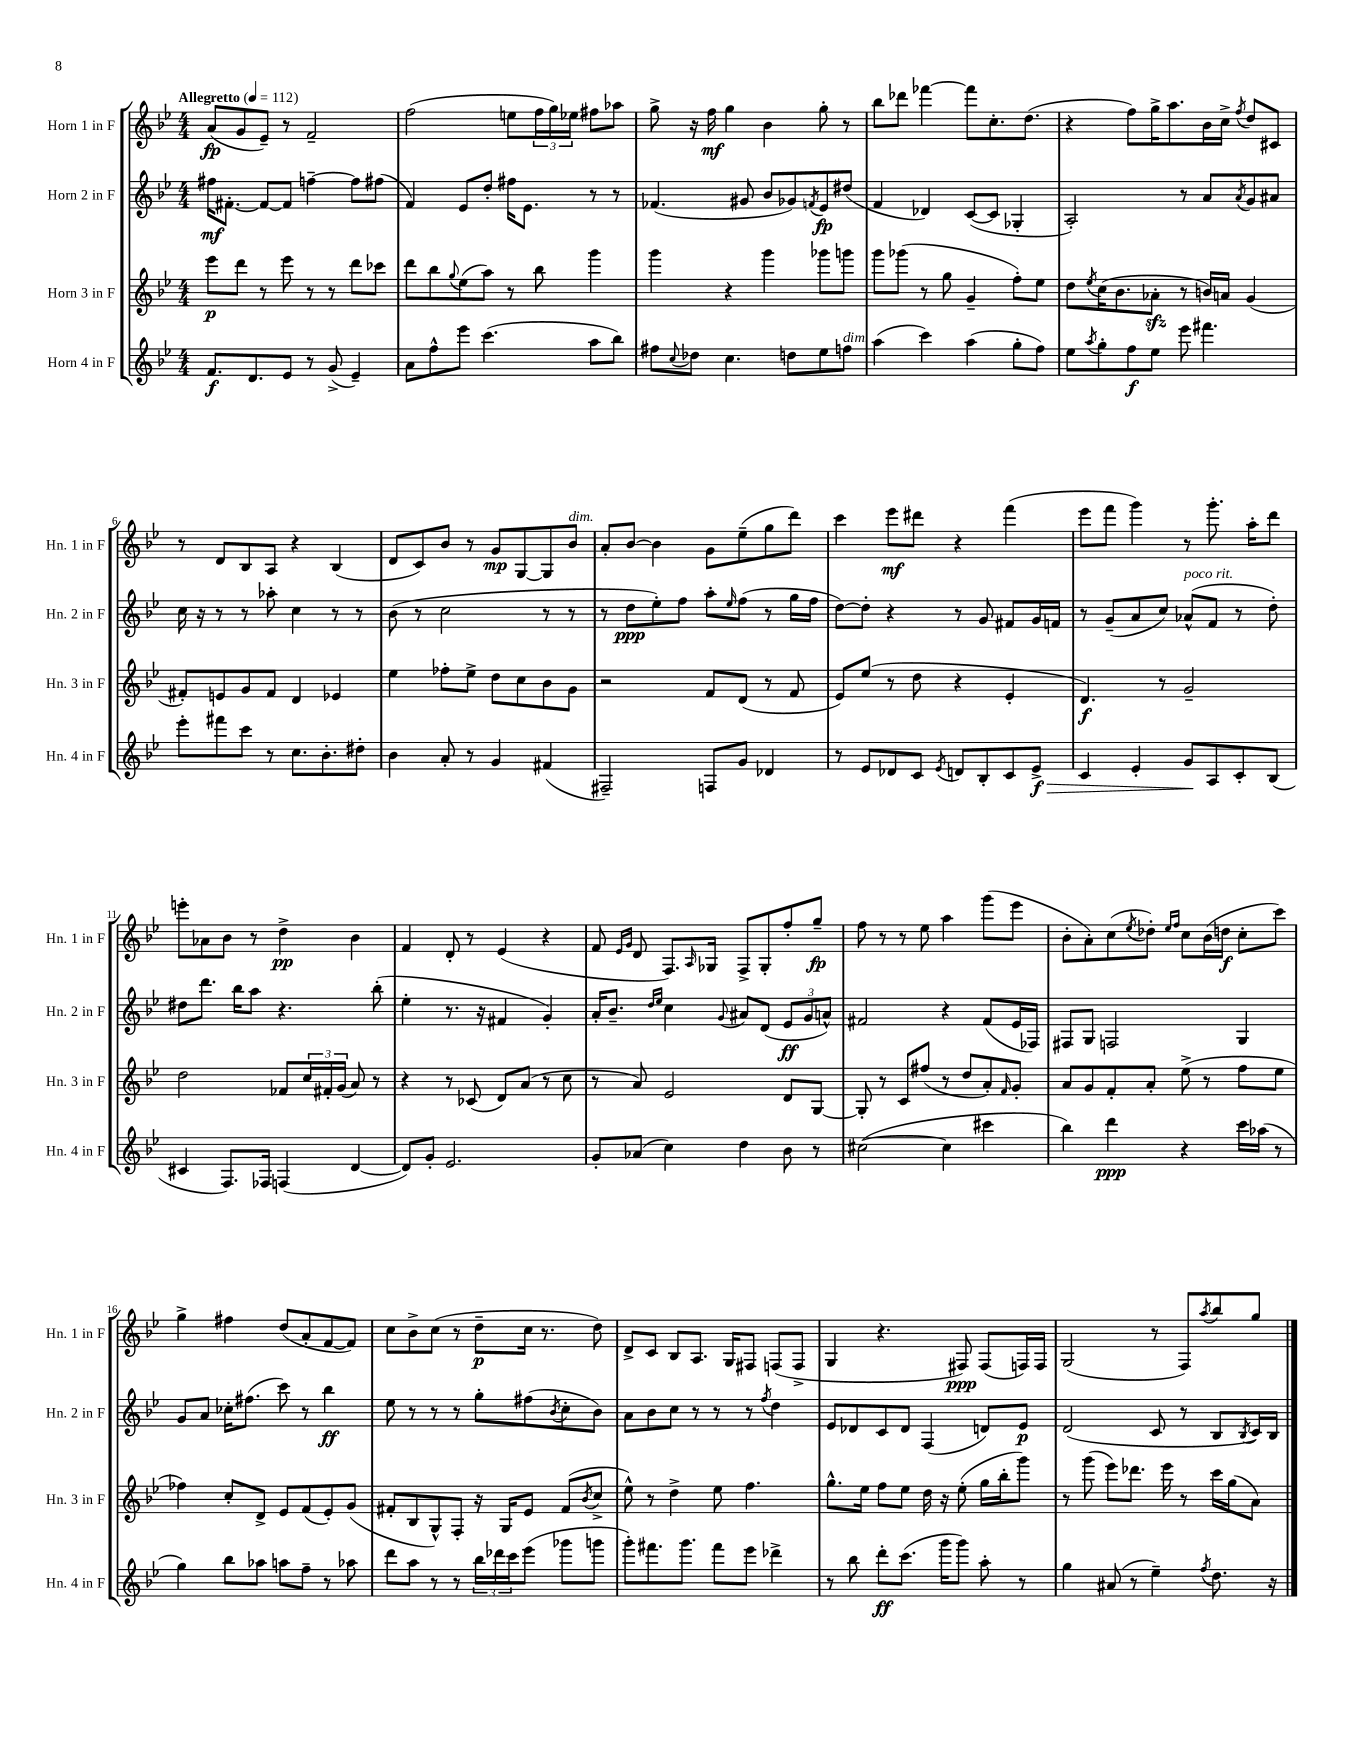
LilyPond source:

<<
\new StaffGroup <<
\new Staff = "s0" \with { instrumentName = "Horn 1 in F" shortInstrumentName = "Hn. 1 in F" } {
    \clef treble \key bes \major \numericTimeSignature \time 4/4 \tempo "Allegretto" 4 = 112
    a'8\fp( g'8 ees'8--) r8 f'2-- |
    f''2( e''8 \tuplet 3/2 { f''16 g''16) ees''16 } fis''8 aes''8 |
    g''8-> r16 f''16\mf g''4 bes'4 g''8-. r8 |
    bes''8 des'''8 fes'''4~ fes'''8 c''8.-. d''8.( |
    r4 f''8) g''16-> a''8. bes'16 c''16-> \acciaccatura { f''8 } d''8 cis'8 |
    r8 d'8 bes8 a8 r4 bes4( |
    d'8 c'8) bes'8 r8 g'8\mp g8~ g8 bes'8^\markup { \italic "dim." } |
    a'8-. bes'8~ bes'4 g'8 ees''8--( g''8 d'''8) |
    c'''4 ees'''8\mf dis'''8 r4 f'''4( |
    ees'''8 f'''8 g'''4) r8 g'''8.-. a''16-. d'''8 |
    e'''8-. aes'8 bes'8 r8 d''4->\pp bes'4 |
    f'4 d'8-. r8 ees'4( r4 |
    f'8 \grace { ees'16 g'16 } d'8 f8.) \grace { a16 } ges16 f8-> ges8-. f''8-. g''8--\fp |
    f''8 r8 r8 ees''8 a''4 g'''8( ees'''8 |
    bes'8-. a'8-.) c''8( \acciaccatura { ees''8 } des''8-.) \grace { ees''16 f''16 } c''8 bes'16( d''16\f c''8-. c'''8) |
    g''4-> fis''4 d''8( a'8-. f'8~ f'8) |
    c''8 bes'8-> c''8( r8 d''8--\p c''16 r8. d''8) |
    d'8-> c'8 bes8 a8. g16 fis8 f8( f8-> |
    g4 r4. fis8\ppp) fis8( f16) f16 |
    g2( r8 f8) \acciaccatura { a''8 } bes''8 g''8 \bar "|." |
}
\new Staff = "s1" \with { instrumentName = "Horn 2 in F" shortInstrumentName = "Hn. 2 in F" } {
    \clef treble \key bes \major \numericTimeSignature \time 4/4
    fis''16\mf fis'8.~-. fis'8~ fis'8 f''4~-- f''8 fis''8( |
    f'4) ees'8 d''8-. fis''16 ees'8. r8 r8 |
    fes'4.( gis'8 bes'8 ges'8) \acciaccatura { f'8 } ees'8\fp dis''8( |
    f'4 des'4) c'8~( c'8 ges4-. |
    a2-.) r8 a'8 \acciaccatura { a'8 } g'8 ais'8 |
    c''16 r16 r8 r8 aes''8-. c''4 r8 r8 |
    bes'8( r8 c''2 r8 r8 |
    r8 d''8\ppp ees''8-.) f''8 a''8-. \grace { ees''16 } f''8( r8 g''16 f''16 |
    d''8~) d''8-. r4 r8 g'8 fis'8 g'16 f'16 |
    r8 g'8--( a'8 c''8) aes'8-^^\markup { \italic "poco rit." }( f'8 r8 d''8-.) |
    dis''8 d'''8. bes''16 a''8 r4. bes''8-.( |
    ees''4-. r8. r16 fis'4 g'4-.) |
    a'16-. bes'8.-- \grace { d''16 ees''16 } c''4 \appoggiatura { g'8 } ais'8 d'8( \tuplet 3/2 { ees'8\ff g'8 a'8-^) } |
    fis'2 r4 fis'8( ees'16 fes16) |
    fis8 g8 f2 g4 |
    g'8 a'8 ces''16-. fis''8.( c'''8) r8 bes''4\ff |
    ees''8 r8 r8 r8 g''8-. fis''8( \acciaccatura { bes'8 } c''8-. bes'8) |
    a'8 bes'8 c''8 r8 r8 r8 \acciaccatura { f''8 } d''4 |
    ees'8 des'8 c'8 des'8 f4( d'8) ees'8\p |
    d'2( c'8 r8 bes8 \acciaccatura { bes8 } c'16) bes16 \bar "|." |
}
\new Staff = "s2" \with { instrumentName = "Horn 3 in F" shortInstrumentName = "Hn. 3 in F" } {
    \clef treble \key bes \major \numericTimeSignature \time 4/4
    ees'''8\p d'''8 r8 ees'''8 r8 r8 d'''8 ces'''8 |
    d'''8 bes''8 \appoggiatura { g''8 } ees''8( a''8) r8 bes''8 g'''4 |
    g'''4 r4 g'''4 ges'''8 g'''8 |
    g'''8 ges'''8( r8 g''8 g'4-- f''8-.) ees''8 |
    d''8 \acciaccatura { ees''8 } c''16( bes'8. aes'8-.\sfz r8 b'16) a'16 g'4( |
    fis'8-.) e'8 g'8 fis'8 d'4 ees'4 |
    ees''4 fes''8-. ees''8-> d''8 c''8 bes'8 g'8 |
    r2 f'8 d'8( r8 f'8 |
    ees'8) ees''8( r8 d''8 r4 ees'4-. |
    d'4.\f) r8 g'2-- |
    d''2 fes'8 \tuplet 3/2 { c''16 fis'16-. g'16( } a'8) r8 |
    r4 r8 ces'8( d'8) a'8( r8 c''8 |
    r8 a'8) ees'2 d'8 g8~ |
    g8-. r8 c'8 fis''8( r8 d''8 a'8-.) \grace { f'16 } g'8-. |
    a'8 g'8 f'8-. a'8-. ees''8->( r8 f''8 ees''8 |
    fes''4) c''8-. d'8-> ees'8 f'8( ees'8-.) g'8( |
    fis'8-. bes8 g8-^) f8-. r16 g16 ees'8 fis'8( \acciaccatura { bes'8 } c''8-> |
    ees''8-^) r8 d''4-> ees''8 f''4. |
    g''8.-^ ees''16 f''8 ees''8 d''16 r16 ees''8-.( g''16 bes''16-. g'''8) |
    r8 g'''8( ees'''8) des'''8. ees'''16 r8 c'''16 g''16( a'8) \bar "|." |
}
\new Staff = "s3" \with { instrumentName = "Horn 4 in F" shortInstrumentName = "Hn. 4 in F" } {
    \clef treble \key bes \major \numericTimeSignature \time 4/4
    f'8.\f d'8. ees'8 r8 g'8->( ees'4--) |
    a'8 f''8-^ ees'''8 c'''4.( a''8 bes''8) |
    fis''8 \appoggiatura { c''8 } des''8 c''4. d''8 ees''8 f''8^\markup { \italic "dim." } |
    a''4( c'''4) a''4( g''8-. f''8) |
    ees''8 \acciaccatura { a''8 } g''8-. f''8\f ees''8 ees'''8 fis'''4. |
    ees'''8-. fis'''8 c'''8 r8 c''8. bes'8.-. dis''8-. |
    bes'4 a'8-. r8 g'4 fis'4( |
    fis2--) f8 g'8 des'4 |
    r8 ees'8 des'8 c'8 \acciaccatura { ees'8 } d'8 bes8-. c'8 ees'8->\f\> |
    c'4 ees'4-. g'8\! a8 c'8-. bes8( |
    cis'4 f8.) fes16 f4( d'4~ |
    d'8) g'8-. ees'2. |
    g'8-. aes'8( c''4) d''4 bes'8 r8 |
    cis''2~( cis''4 cis'''4 |
    bes''4) d'''4\ppp r4 c'''16 aes''16( r8 |
    g''4) bes''8 aes''8 a''8 f''8-- r8 aes''8 |
    d'''8 a''8 r8 r8 \tuplet 3/2 { bes''16 des'''16 c'''16 } ees'''8( ges'''8 g'''8 |
    g'''8-.) fis'''8. g'''8. fis'''8 ees'''8 des'''4-> |
    r8 bes''8 d'''8-.\ff c'''8.( g'''16 g'''8) a''8-. r8 |
    g''4 ais'8( r8 ees''4--) \acciaccatura { f''8 } d''8. r16 \bar "|." |
}
>>
>>
